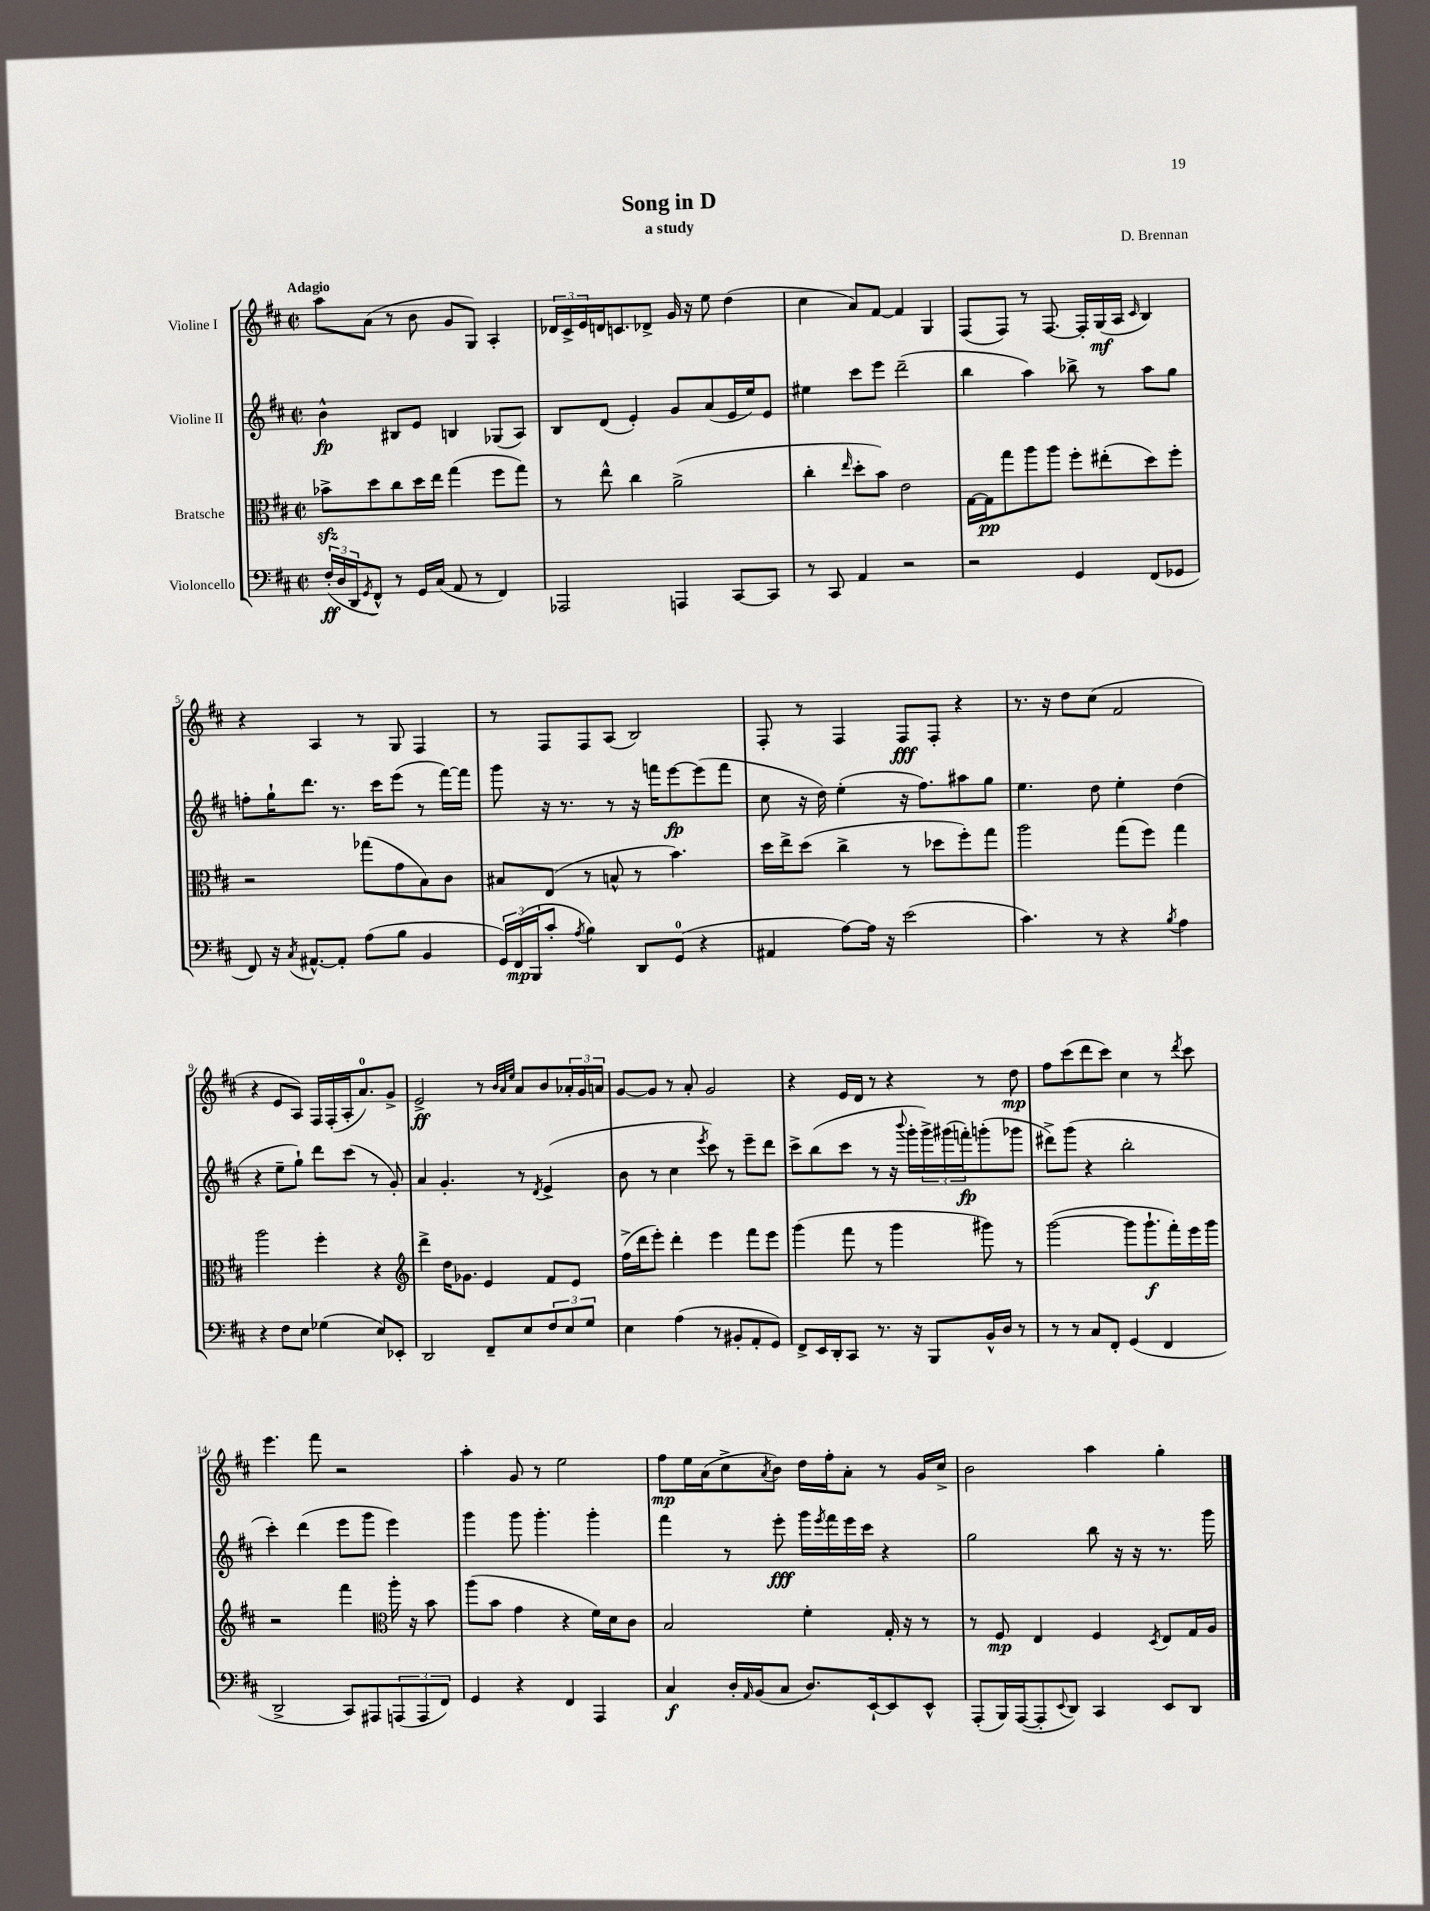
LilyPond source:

\header { title = "Song in D" composer = "D. Brennan" subtitle = "a study" }
<<
\new StaffGroup <<
\new Staff = "s0" \with { instrumentName = "Violine I" } {
    \clef treble \key d \major \defaultTimeSignature \time 2/2 \tempo "Adagio"
    a''8 a'8( r8 b'8 g'8 g8) a4-. |
    \tuplet 3/2 { des'16 cis'16-> e'16 } d'16 c'8. des'8-> g'16 r16 e''8 d''4( |
    cis''4 a'8) fis'8~ fis'4 g4 |
    fis8( fis8) r8 fis8.~ fis16-. g16\mf( a16 \grace { cis'16 } b4) |
    r4 a4 r8 g8 fis4 |
    r8 fis8 fis8 a8( b2) |
    fis8-. r8 fis4 fis8\fff fis8-. r4 |
    r8. r16 d''8 cis''8( fis'2 |
    r4 e'8 a8) fis16 fis16-.( a16-. a'8.-0) g'8-> |
    e'2->\ff r8 \grace { b'32 a'32 e''32 } a'8 b'8 \tuplet 3/2 { aes'16-. g'16 a'16 } |
    g'8~ g'8 r8 a'8-. g'2 |
    r4 e'16 d'16 r8 r4 r8 d''8\mp |
    fis''8 cis'''8( d'''8 cis'''8) cis''4 r8 \acciaccatura { d'''8 } cis'''8 |
    e'''4. fis'''8 r2 |
    a''4-. g'8 r8 e''2 |
    fis''8\mp e''16 a'16( cis''8-> \acciaccatura { a'8 } b'8) d''16 fis''16-. a'8-. r8 g'16 cis''16-> |
    b'2 a''4 g''4-. \bar "|." |
}
\new Staff = "s1" \with { instrumentName = "Violine II" } {
    \clef treble \key d \major \defaultTimeSignature \time 2/2
    b'4-^\fp bis8 e'8 b4 ges8( a8) |
    b8 d'8( e'4-.) g'8 a'8( e'16 e''16) e'8 |
    eis''4 cis'''8 e'''8 d'''2--( |
    b''4 a''4) bes''8-> r8 a''8 g''8 |
    f''8-. g''16-! d'''8. r8. cis'''16 e'''8( r8 fis'''16~) fis'''16 |
    g'''8 r16 r8. r8 r16 f'''16 e'''8~\fp e'''8( f'''8 |
    cis''8 r16 d''16) e''4-.( r16 fis''8.) ais''8 g''8 |
    e''4. d''8 e''4-. d''4( |
    r4 e''8-- g''8-!) d'''8 cis'''8( r8 g'8-.) |
    a'4 g'4.-. r8 \acciaccatura { d'8 } e'4->( |
    b'8 r8 cis''4 \acciaccatura { e'''8 } cis'''8) r8 e'''8-- d'''8 |
    cis'''8-> b''8( cis'''8 r8 r16 \appoggiatura { b'''8 } g'''16-. \tuplet 3/2 { g'''16->) gis'''16( f'''16-.\fp) } g'''8-.( ges'''8 |
    dis'''8->) g'''8( r4 b''2-. |
    cis'''4-.) d'''4( e'''8 g'''8 e'''4) |
    g'''4 g'''8 g'''4.-. g'''4-. |
    fis'''4 r8 e'''8-.\fff g'''16 \acciaccatura { e'''8 } fis'''16 e'''16 cis'''16 r4 |
    g''2 b''8 r16 r16 r8. g'''16 \bar "|." |
}
\new Staff = "s2" \with { instrumentName = "Bratsche" } {
    \clef alto \key d \major \defaultTimeSignature \time 2/2
    bes'8->\sfz d''8 cis''8 d''16 e''16 g''4( fis''8 g''8) |
    r8 e''8-^ cis''4 a'2->( |
    cis''4-. \grace { e''16 } d''8-. b'8) e'2 |
    g16~ g16\pp g''8 a''8 a''8 fis''8-. eis''8-.( d''8) fis''8-. |
    r2 ges''8( g'8 b8) cis'8 |
    bis8 e8( r8 b8-^ r8 b'4.) |
    d''16 e''16-> d''8( cis''4-> r8 des''8 fis''8-.) g''8 |
    a''2 g''8( fis''8) g''4 |
    a''2 fis''4-. r4 |
    \clef treble d'''4-> d''16 ges'8. e'4 fis'8 e'8 |
    fis''16->( d'''16 e'''8-.) d'''4-. e'''4 fis'''8 e'''8 |
    g'''4( fis'''8 r8 g'''4 gis'''8) r8 |
    g'''2~( g'''8 g'''8.-!\f fis'''16-.) e'''16 g'''16 |
    r2 fis'''4 \clef alto a''16-. r16 b'8 |
    a''8( b'8 g'4 r4 fis'16) d'16 cis'8 |
    b2 fis'4-. g16-. r16 r8 |
    r8 fis8\mp e4 fis4 \acciaccatura { d8 } e8 g16 a16 \bar "|." |
}
\new Staff = "s3" \with { instrumentName = "Violoncello" } {
    \clef bass \key d \major \defaultTimeSignature \time 2/2
    \tuplet 3/2 { fis16-.\ff( d16 d,16 } \acciaccatura { g,8 } fis,8-^) r8 g,16 cis16( a,8 r8 fis,4) |
    aes,,2 a,,4 cis,8~ cis,8 |
    r8 cis,8 a,4 r2 |
    r2 g,4 fis,8( ges,8 |
    fis,8) r16 \acciaccatura { cis8 } ais,8.~-^ ais,8-. a8( b8 b,4 |
    \tuplet 3/2 { g,16) fis,16\mp( b,,16 } cis'8-. \acciaccatura { a8 } b4) d,8 g,8-0( r4 |
    ais,4 a8~) a16 r16 e'2( |
    cis'4.) r8 r4 \acciaccatura { b8 } a4 |
    r4 fis8 e8 ges4( e8) ees,8-. |
    d,2 fis,8-- e8 \tuplet 3/2 { fis8 e8 g8 } |
    e4 a4( r8 bis,8-. a,8-. g,8) |
    fis,8-> e,16 d,16-. cis,8 r8. r16 b,,8 b,16-^ d16 r8 |
    r8 r8 cis8 fis,8-. g,4( fis,4 |
    d,2-> cis,8) ais,,8 \tuplet 3/2 { a,,8( a,,8 fis,8) } |
    g,4 r4 fis,4 a,,4 |
    cis4\f d16-. \grace { a,16 } b,16( cis8 d8.) e,16~-! e,8 e,8-^ |
    a,,8-.( b,,16) a,,16~( a,,8-. \appoggiatura { e,8 } d,8) cis,4 e,8 d,8 \bar "|." |
}
>>
>>
